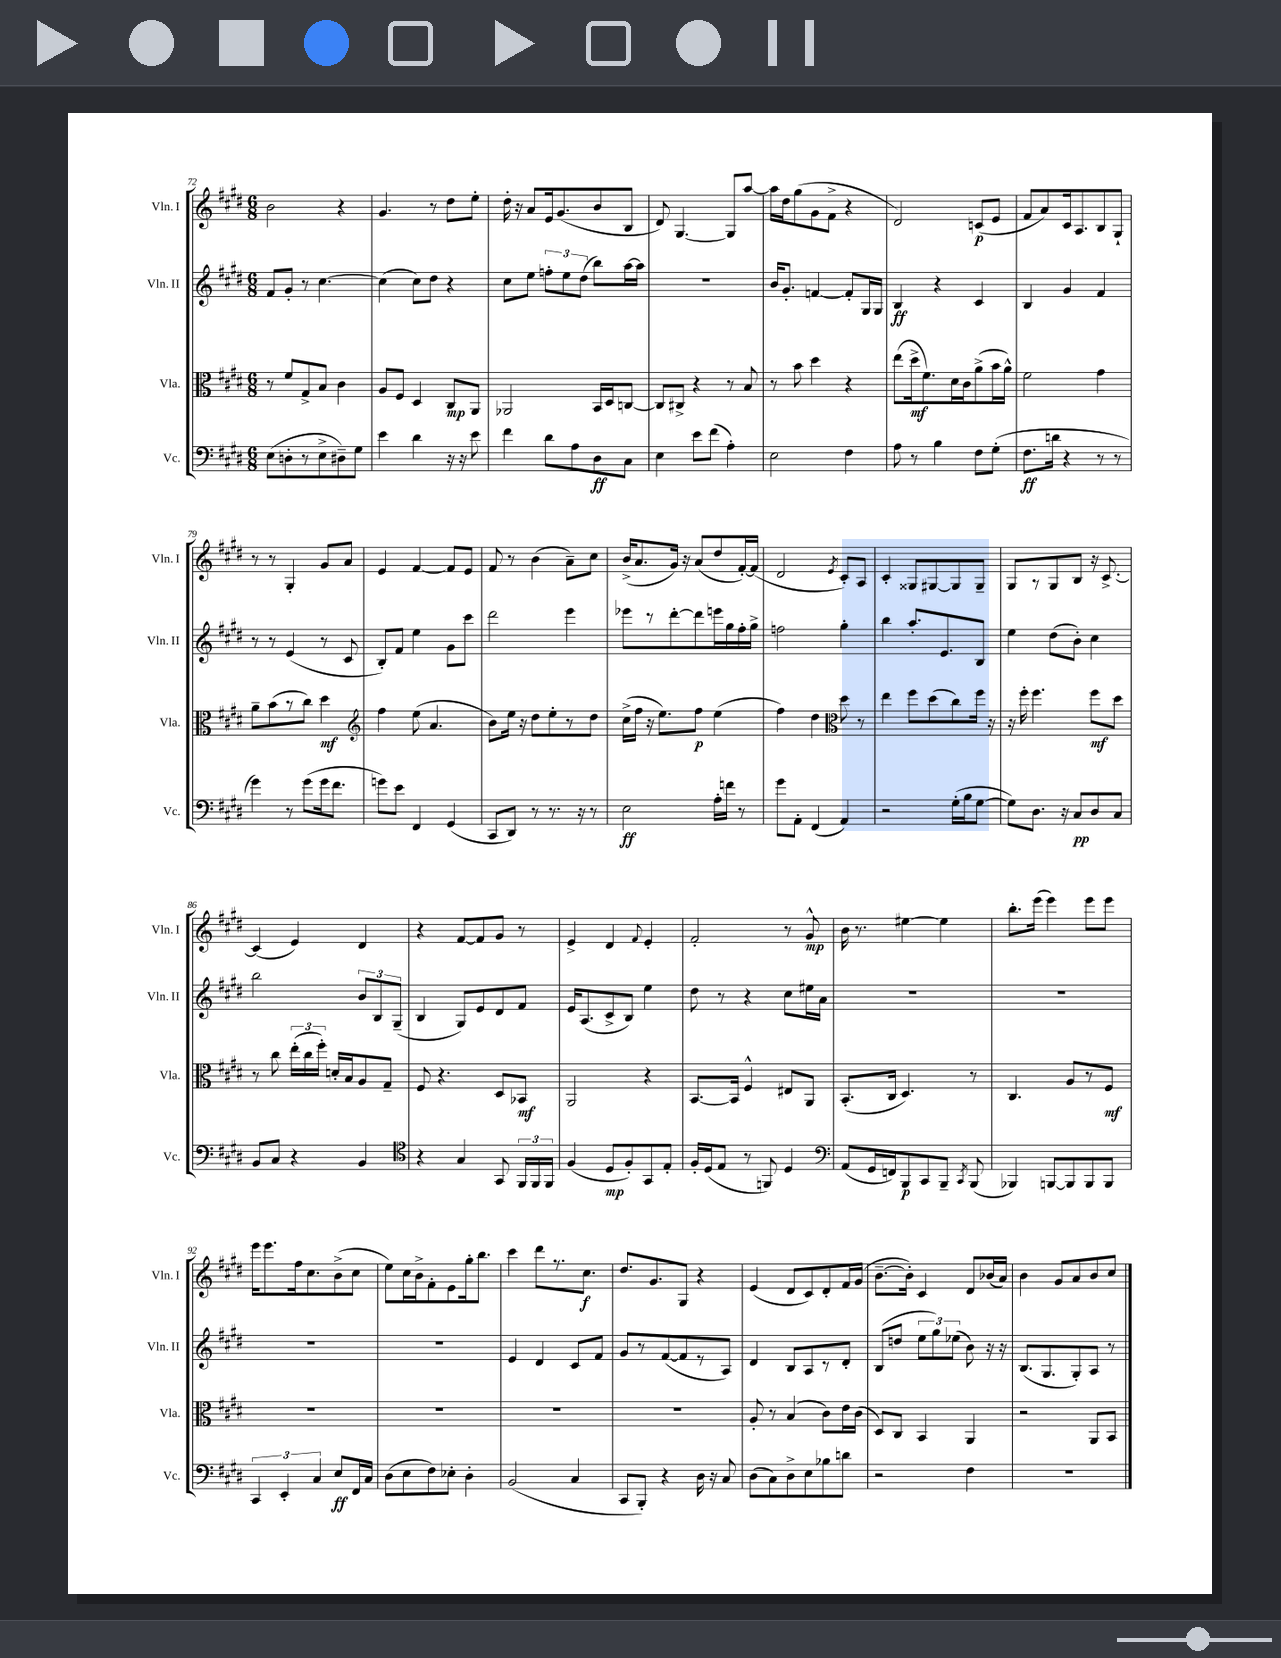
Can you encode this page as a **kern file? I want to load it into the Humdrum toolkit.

**kern	**kern	**kern	**kern
*staff4	*staff3	*staff2	*staff1
*clefF4	*clefC3	*clefG2	*clefG2
*k[f#c#g#d#]	*k[f#c#g#d#]	*k[f#c#g#d#]	*k[f#c#g#d#]
*M6/8	*M6/8	*M6/8	*M6/8
(8E	8r	8f#	2b
8D'	8f#	8g#'	.
8r	8G#^	8r	.
8E^	8B	[4.cc#	.
8D#~)	4c#	.	4r
8G#	.	.	.
=	=	=	=
4e	8A	(4cc#]	4.g#
.	8F#	.	.
4d#	4D#	8cc#)	.
.	.	8dd#	8r
16r	8C#	4r	8dd#
16r	.	.	.
8e	8AA	.	8ee'
=	=	=	=
4f#	2AA-	8cc#	16dd#'
.	.	.	16r
.	.	8ee	8a
8d#	.	12ff'	16e
.	.	.	(8.g#
.	.	12ee	.
8A	.	.	.
.	.	(12dd#	.
8D#	16BB	8bb)	8b
.	16D#	.	.
8C#	[8C	[16aa	8B
.	.	16aa]	.
=	=	=	=
4E	8C]	2.r	8d#)
.	8C#^	.	[4.G#
8e	4r	.	.
(8f#	.	.	.
4A')	8r	.	8G#]
.	8B	.	[8aa
=	=	=	=
2E	8r	16b	16aa]
.	.	8.g#'	16dd#
.	8b	.	(8gg#
.	4dd#	[4f	8g#
.	.	.	8f#^
4F#	4r	8f']	4r
.	.	16G#	.
.	.	16G#	.
=	=	=	=
8A	(8ee	4B	2d#)
8r	16dd#^	.	.
.	8.f#)	.	.
4B	.	4r	.
.	16d#	.	.
.	16c#	.	.
8F#	(8a^	4c#	(8c
(8G#'	16b	.	8e
.	16a^^)	.	.
=	=	=	=
8.F#	2f#	4B	8f#
.	.	.	8a)
16d	.	.	.
4r	.	4g#	16c#
.	.	.	8.A
8r	4g#	4f#	8B
8r	.	.	8G#`
=	=	=	=
4g#)	8a~	8r	8r
.	(8b	8r	8r
8r	8r	(4e	4G#'
(8g#	8cc#)	.	.
16g#	4dd#	8r	8g#
8.f#	.	.	.
.	.	8c#	8a
=	=	=	=
*	*clefG2	*	*
8g)	4ff#	8B')	4e
8e	.	8f#	.
4FF#	(8ee	4ee	[4f#
.	4.a	.	.
(4GG#	.	8g#	8f#]
.	.	8ccc#	8e
=	=	=	=
8CC#	8b)	2ddd#	8f#
8DD#)	16ee	.	8r
.	16r	.	.
8r	8dd#	.	(4b
8.r	8ee'	.	.
.	8r	4eee	8a~)
16r	.	.	.
8r	8dd#	.	8cc#
=	=	=	=
2E	(16cc#^	8eee-	(16b^
.	16ff#	.	8.a
.	16r	8r	.
.	8.ee)	.	.
.	.	[8ddd#'	16g#)
.	.	.	16r
.	8ff#	8ddd#]	(8a
16A'	(4ee	16eee	8dd#
16f	.	16gg#	.
8r	.	16ff#'	[16f#')
.	.	16gg#^	(16f#]
=	=	=	=
8g#	4ff#)	2ff	2d#
8AA'	.	.	.
(4FF#	4dd#	.	.
*	*clefC3	*	*
.	.	.	8qe
4AA)	8dd#	4gg#'	8c#')
.	8r	.	8A
=	=	=	=
2r	4ee	4bb	4c#'
.	8ff#	8.aa'	8G##
.	(8dd#	.	[8G#
.	.	8.e	.
(16G#'	8cc#)	.	8G#]
16B	.	.	.
[8G#	16ff#	8B	8G#~
.	16r	.	.
=	=	=	=
8G#])	16r	4ee	8G#
.	16ff#'	.	.
8.D#	4.ff#	.	8r
.	.	(8dd#	8G#
16r	.	.	.
8C#	.	8b')	8B
8D#	8ff#	4cc#	16r
.	.	.	[8.c#^
8C#	8dd#	.	.
=	=	=	=
8BB	8r	2bb	(4c#]
8C#	8cc#	.	.
4r	(24ee'	.	4e)
.	24cc#	.	.
.	24ff#')	.	.
.	16d'	.	.
.	16B	.	.
4BB	8A	12b	4d#
.	.	12B	.
.	8G#~	.	.
.	.	(12G#~	.
=	=	=	=
*clefC4	*	*	*
4r	8F#	4B	4r
.	4.r	.	.
4G#	.	8G#)	[8f#
.	.	8e	8f#]
8GG#	8D#	8d#	8g#
24FF#	8BB-	8f#	8r
24FF#	.	.	.
24FF#	.	.	.
=	=	=	=
(4F#	2AA	16e	4e^
.	.	(8.A	.
8D#	.	8c#^	4d#
8F#')	.	8B)	.
.	.	.	8qqf#
8GG#	4r	4ee	4e'
8E'	.	.	.
=	=	=	=
16F#'	[8.BB	8dd#	2f#'
(16D#	.	.	.
8E	.	8r	.
.	16BB]	.	.
8r	4F#^^	4r	.
8FF)	.	.	.
4D#	8E#	8cc#	8r
.	8AA	16ee#	8g#^^
.	.	16a	.
=	=	=	=
*clefF4	*	*	*
(8AA	(8.BB'	2.r	16b
.	.	.	8.r
16GG#	.	.	.
16FF)	16C#	.	.
8BBB	4.D#)	.	[4ee#
8CC#	.	.	.
8BBB~	.	.	4ee#]
8qCC#	.	.	.
(8BBB	8r	.	.
=	=	=	=
4BBB-)	4.C#	2.r	8.bb'
.	.	.	(16eee
[8BBB	.	.	4eee)
8BBB]	8A	.	.
8BBB	8r	.	8eee
8BBB	8F#	.	8eee
=	=	=	=
6CC#	2.r	2.r	16eee
.	.	.	8.eee
6EE'	.	.	.
.	.	.	16ff#
.	.	.	8.cc#
6C#	.	.	.
8E	.	.	(8b^
16FF#	.	.	8cc#
16C#	.	.	.
=	=	=	=
(8D#	2.r	2.r	8ee)
8E	.	.	16cc#
.	.	.	16b^
8F#)	.	.	8f#'
8E-'	.	.	8e
4D#'	.	.	16gg#'
.	.	.	8.bb
=	=	=	=
(2BB	2.r	4e	4ccc#
.	.	4d#	8ddd#
.	.	.	8.r
4C#	.	8c#	.
.	.	.	8.cc#
.	.	8f#	.
=	=	=	=
8CC#	2.r	8g#	8.dd#
8BBB')	.	8r	.
.	.	.	8.g#
4r	.	([8f#	.
.	.	8f#]	8G#
16D#	.	8r	4r
16r	.	.	.
8C#	.	8A)	.
=	=	=	=
(8D#	8A'	4d#	(4e
8C#)	8r	.	.
8D#^	(4B	8B	8d#
8E	.	8A	8c#)
8B-	8c#)	8r	8d#'
8d	16e	8d#'	16f#
.	(16c#	.	(16g#
=	=	=	=
2r	8D#)	(8B	[8.b~
.	8C#	8dd	.
.	.	.	16b'])
.	4BB	12ee	4c#
.	.	12gg#)	.
.	.	(12ee-	.
4F#	4AA	8b)	8d#
.	.	16r	(16b-
.	.	16r	16a)
=	=	=	=
2.r	2r	(8.B	4b
.	.	8.G#	.
.	.	.	8g#
.	.	8G#')	8a
.	8AA	8A	8b
.	8BB	8r	8cc#
==	==	==	==
*-	*-	*-	*-
